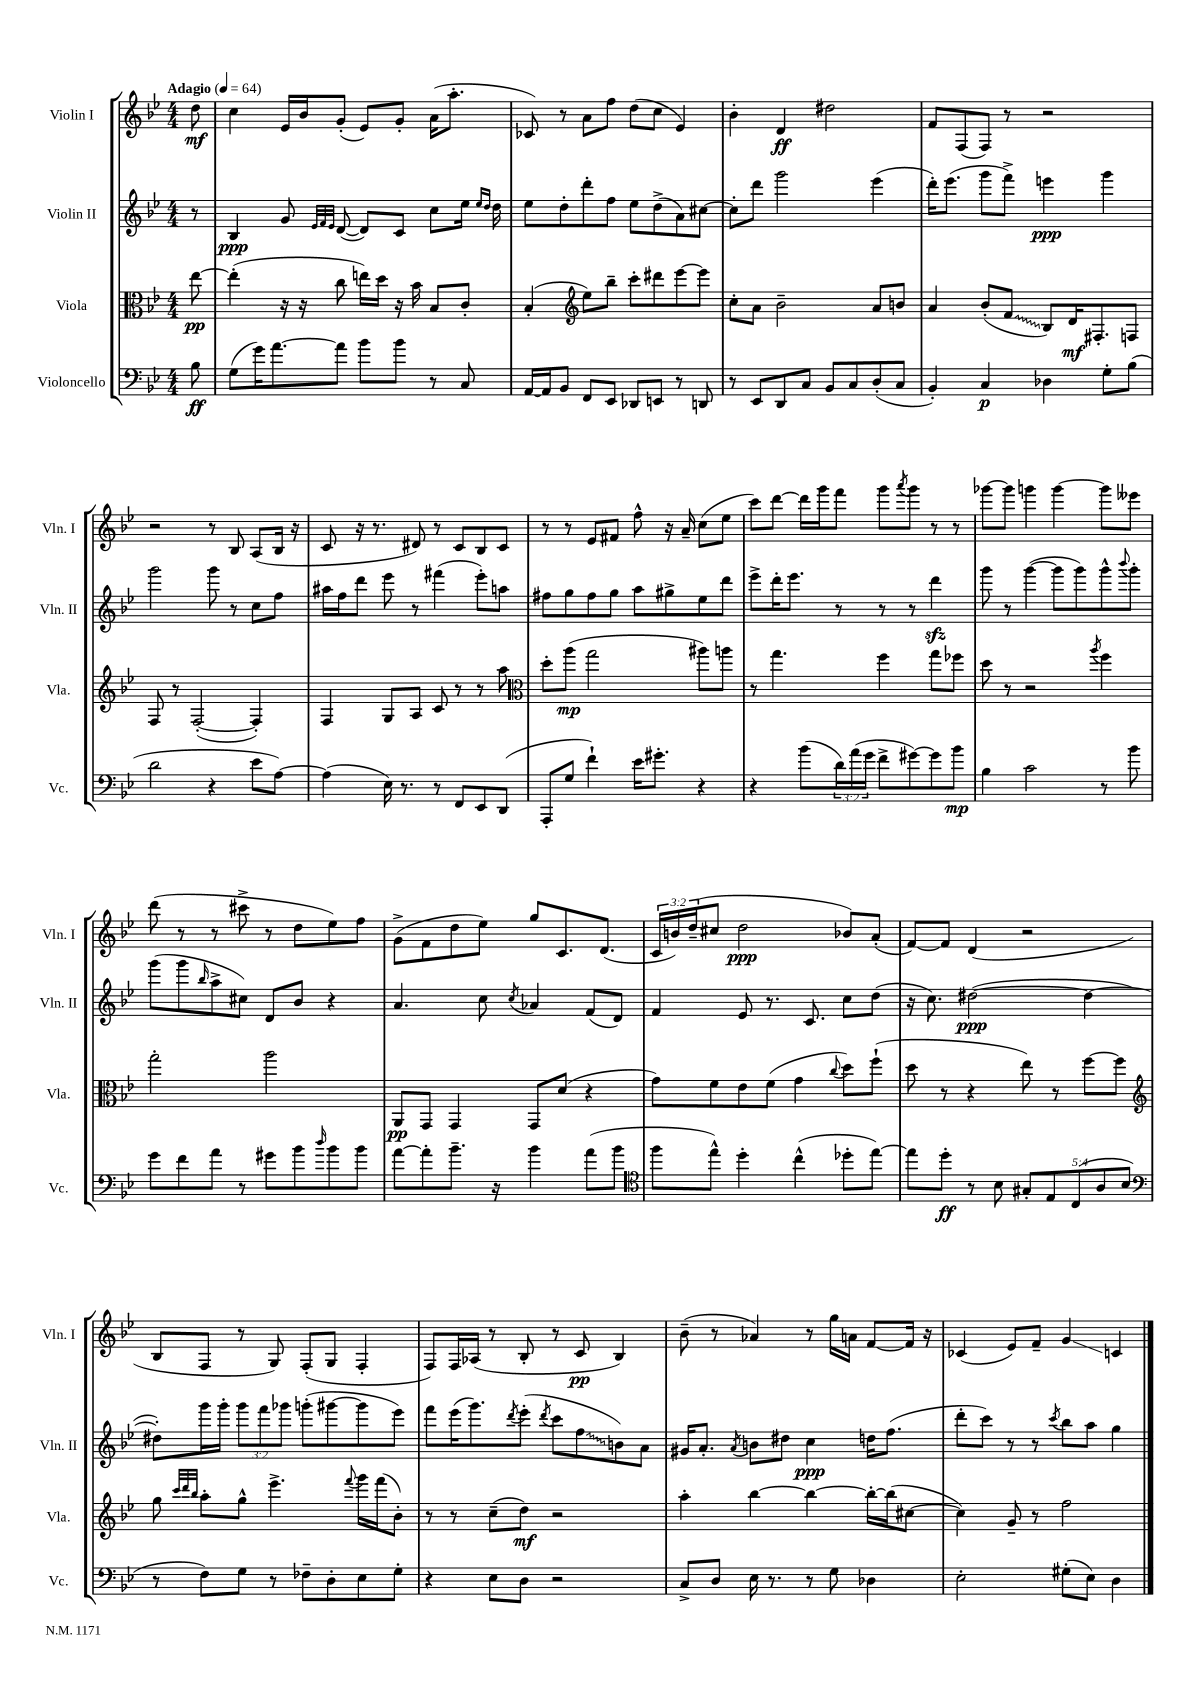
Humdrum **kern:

**kern	**kern	**kern	**kern
*staff4	*staff3	*staff2	*staff1
*clefF4	*clefC3	*clefG2	*clefG2
*k[b-e-]	*k[b-e-]	*k[b-e-]	*k[b-e-]
*M4/4	*M4/4	*M4/4	*M4/4
*MM64	*MM64	*MM64	*MM64
8B-	[8ee-	8r	8dd
=	=	=	=
(8G	(4ee-']	4B-	4cc
16g)	.	.	.
[8.a	.	.	.
.	16r	8g	16e-
.	16r	.	16b-
.	.	32qqe-	.
.	.	32qqf	.
.	.	32qqe-	.
8a]	8cc	([8d	(8g'
8b-	16ee)	8d])	8e-)
.	16dd	.	.
8b-	16r	8c	8g'
.	16b-	.	.
8r	8B-	8cc	(16a
.	.	.	8.aa'
8C	8c'	16ee-	.
.	.	16qqee-	.
.	.	16qqdd	.
.	.	16dd	.
=	=	=	=
[16AA	(4B-'	8ee-	8c-)
16AA]	.	.	.
8BB-	.	8dd'	8r
*	*clefG2	*	*
8FF	8ee-)	8ddd'	8a
8EE-	8bb-~	8ff	8ff
8DD-	8ccc'	8ee-	(8dd
8EE	8ddd#	(8dd^	8cc
8r	[8eee-	8a)	4e-)
8DD	8eee-]	[8cc#	.
=	=	=	=
8r	8cc'	8cc#']	4b-'
8EE-	8a	8ddd	.
8DD	2b-~	2ggg	4d
8C	.	.	.
8BB-	.	.	2dd#
8C	.	.	.
(8D'	8a	(4eee-	.
8C	8b	.	.
=	=	=	=
4BB-')	4a	16ddd')	8f
.	.	(8.eee-	.
.	.	.	(8F
4C	(8b-'	8ggg	8F)
.	8f	8fff^)	8r
4D-	8B-)	4eee	2r
.	16d	.	.
.	8.F#'	.	.
8G'	.	4ggg	.
(8B-	8F	.	.
=	=	=	=
2d	8F	2ggg	2r
.	8r	.	.
.	([2F'	.	.
4r	.	8ggg	8r
.	.	8r	8B-
8e-	4F'])	8cc	(8A
[8A)	.	8ff	16B-
.	.	.	16r
=	=	=	=
(4A]	4F	16aa#	8c
.	.	16ff	.
.	.	8ddd	16r
.	.	.	8.r
16E-)	8G	8eee-	.
8.r	.	.	.
.	8A	8r	8d#)
8r	8c	(4fff#	8r
8FF	8r	.	8c
8EE-	8r	8eee-')	8B-
(8DD	8aa	8aa	8c
=	=	=	=
*	*clefC3	*	*
8AAA'	8dd'	8ff#	8r
8G	(8aa	8gg	8r
4f`)	2gg	8ff#	8e-
.	.	8gg	8f#
16e-	.	8aa	8ff^^
8.g#'	.	.	.
.	.	8gg#^	16r
.	.	.	16a~
4r	8aa#)	8ee-	(8cc
.	8aa	8ddd	8ee-
=	=	=	=
4r	8r	8eee-^	8ccc)
.	4.gg	16ddd'	[8ddd
.	.	8.eee-	.
(8b-	.	.	16ddd]
.	.	.	16ggg
24d)	.	8r	8fff
(24a	.	.	.
24g	.	.	.
8f^	4ff	8r	8ggg
.	.	.	8qaaa
[8g#)	.	8r	8ggg
8g#]	8gg	4ddd	8r
8b-	8ff-	.	8r
=	=	=	=
4B-	8dd	8ggg	[8ggg-
.	8r	8r	8ggg-]
2c	2r	([4ggg	4ggg
.	.	8ggg]	[4ggg
.	.	8ggg)	.
.	8qaa	.	.
8r	4ff	8ggg^^	8ggg]
.	.	8qqbbb-	.
8b-	.	8ggg'	8eee--
=	=	=	=
8g	2gg'	(8ggg	(8ddd
8f	.	8ggg	8r
.	.	16qqbb-	.
8a	.	8aa^	8r
8r	.	8cc#)	8ccc#^
8g#	2aa	8d	8r
8b-	.	8b-	8dd
16qqdd	.	.	.
8b-	.	4r	8ee-)
8b-	.	.	8ff
=	=	=	=
[8a	8AA	4.a	(8g^
8a']	8GG	.	8f
8.b-~	4GG	.	8dd
.	.	8cc	8ee-)
16r	.	.	.
.	.	8qcc	.
4b-	8GG	4a-	8gg
.	(8d	.	8.c
(8a	4r	(8f	.
.	.	.	(8.d
8b-	.	8d)	.
=	=	=	=
*clefC4	*	*	*
8ff	8g)	4f	24c
.	.	.	24b)
.	.	.	(24dd~
8ee-^^)	8f	.	8cc#
4dd'	8e-	8e-	2dd
.	(8f	8.r	.
(4cc^^	4g	.	.
.	.	8.c	.
.	8qqcc	.	.
8dd-'	8dd)	8cc	8b-)
[8ee-)	(8ff`	(8dd	(8a'
=	=	=	=
8ee-]	8dd	16r	[8f)
.	.	8.cc)	.
8dd'	8r	.	8f]
8r	4r	([2dd#	(4d
8B-	.	.	.
10G#'	8ee-)	.	2r
10E-	.	.	.
.	8r	.	.
(10C	.	.	.
.	[8ff	4dd#_	.
10A	.	.	.
.	8ff]	.	.
10B-	.	.	.
=	=	=	=
*clefF4	*clefG2	*	*
8r	8gg	8dd#'])	8B-
.	32qqccc	.	.
.	32qqddd	.	.
.	32qqbb-	.	.
8F)	8aa'	16ggg	8F
.	.	16ggg'	.
8G	8gg^^	12ggg	8r
.	.	12fff	.
8r	4.eee-^	.	8G)
.	.	12ggg-	.
8F-~	.	(8ggg'	(8F'
8D'	.	[8ggg#	8G
.	8qqfff	.	.
8E-	16ggg	8ggg#]	4F'
.	(16fff	.	.
8G'	8b-')	8eee-)	.
=	=	=	=
4r	8r	8fff	8F)
.	8r	(16eee-	16F
.	.	8.ggg)	(16A-
8E-	(8cc~	.	8r
.	.	8qddd	.
8D	8dd)	(8eee-'	8B-'
.	.	8qddd	.
2r	2r	8ccc	8r
.	.	8ff	8c
.	.	8b)	4B-)
.	.	8a	.
=	=	=	=
8C^	4aa'	16g#	(8b-~
.	.	8.a'	.
8D	.	.	8r
.	.	8qa	.
16E-	[4bb-	8b	4a-)
8.r	.	.	.
.	.	8dd#	.
8r	4bb-_	4cc	8r
8G	.	.	16gg
.	.	.	16a
4D-	16bb-'_	16dd	[8f
.	(16bb-]	(8.ff	.
.	[8cc#	.	16f]
.	.	.	16r
=	=	=	=
2E-'	4cc#])	8ddd'	(4c-
.	.	8ccc)	.
.	8g~	8r	8e-)
.	8r	8r	8f~
.	.	8qccc	.
(8G#'	2ff	8bb-	4g
8E-)	.	8aa	.
4D	.	4gg	4c
==	==	==	==
*-	*-	*-	*-
